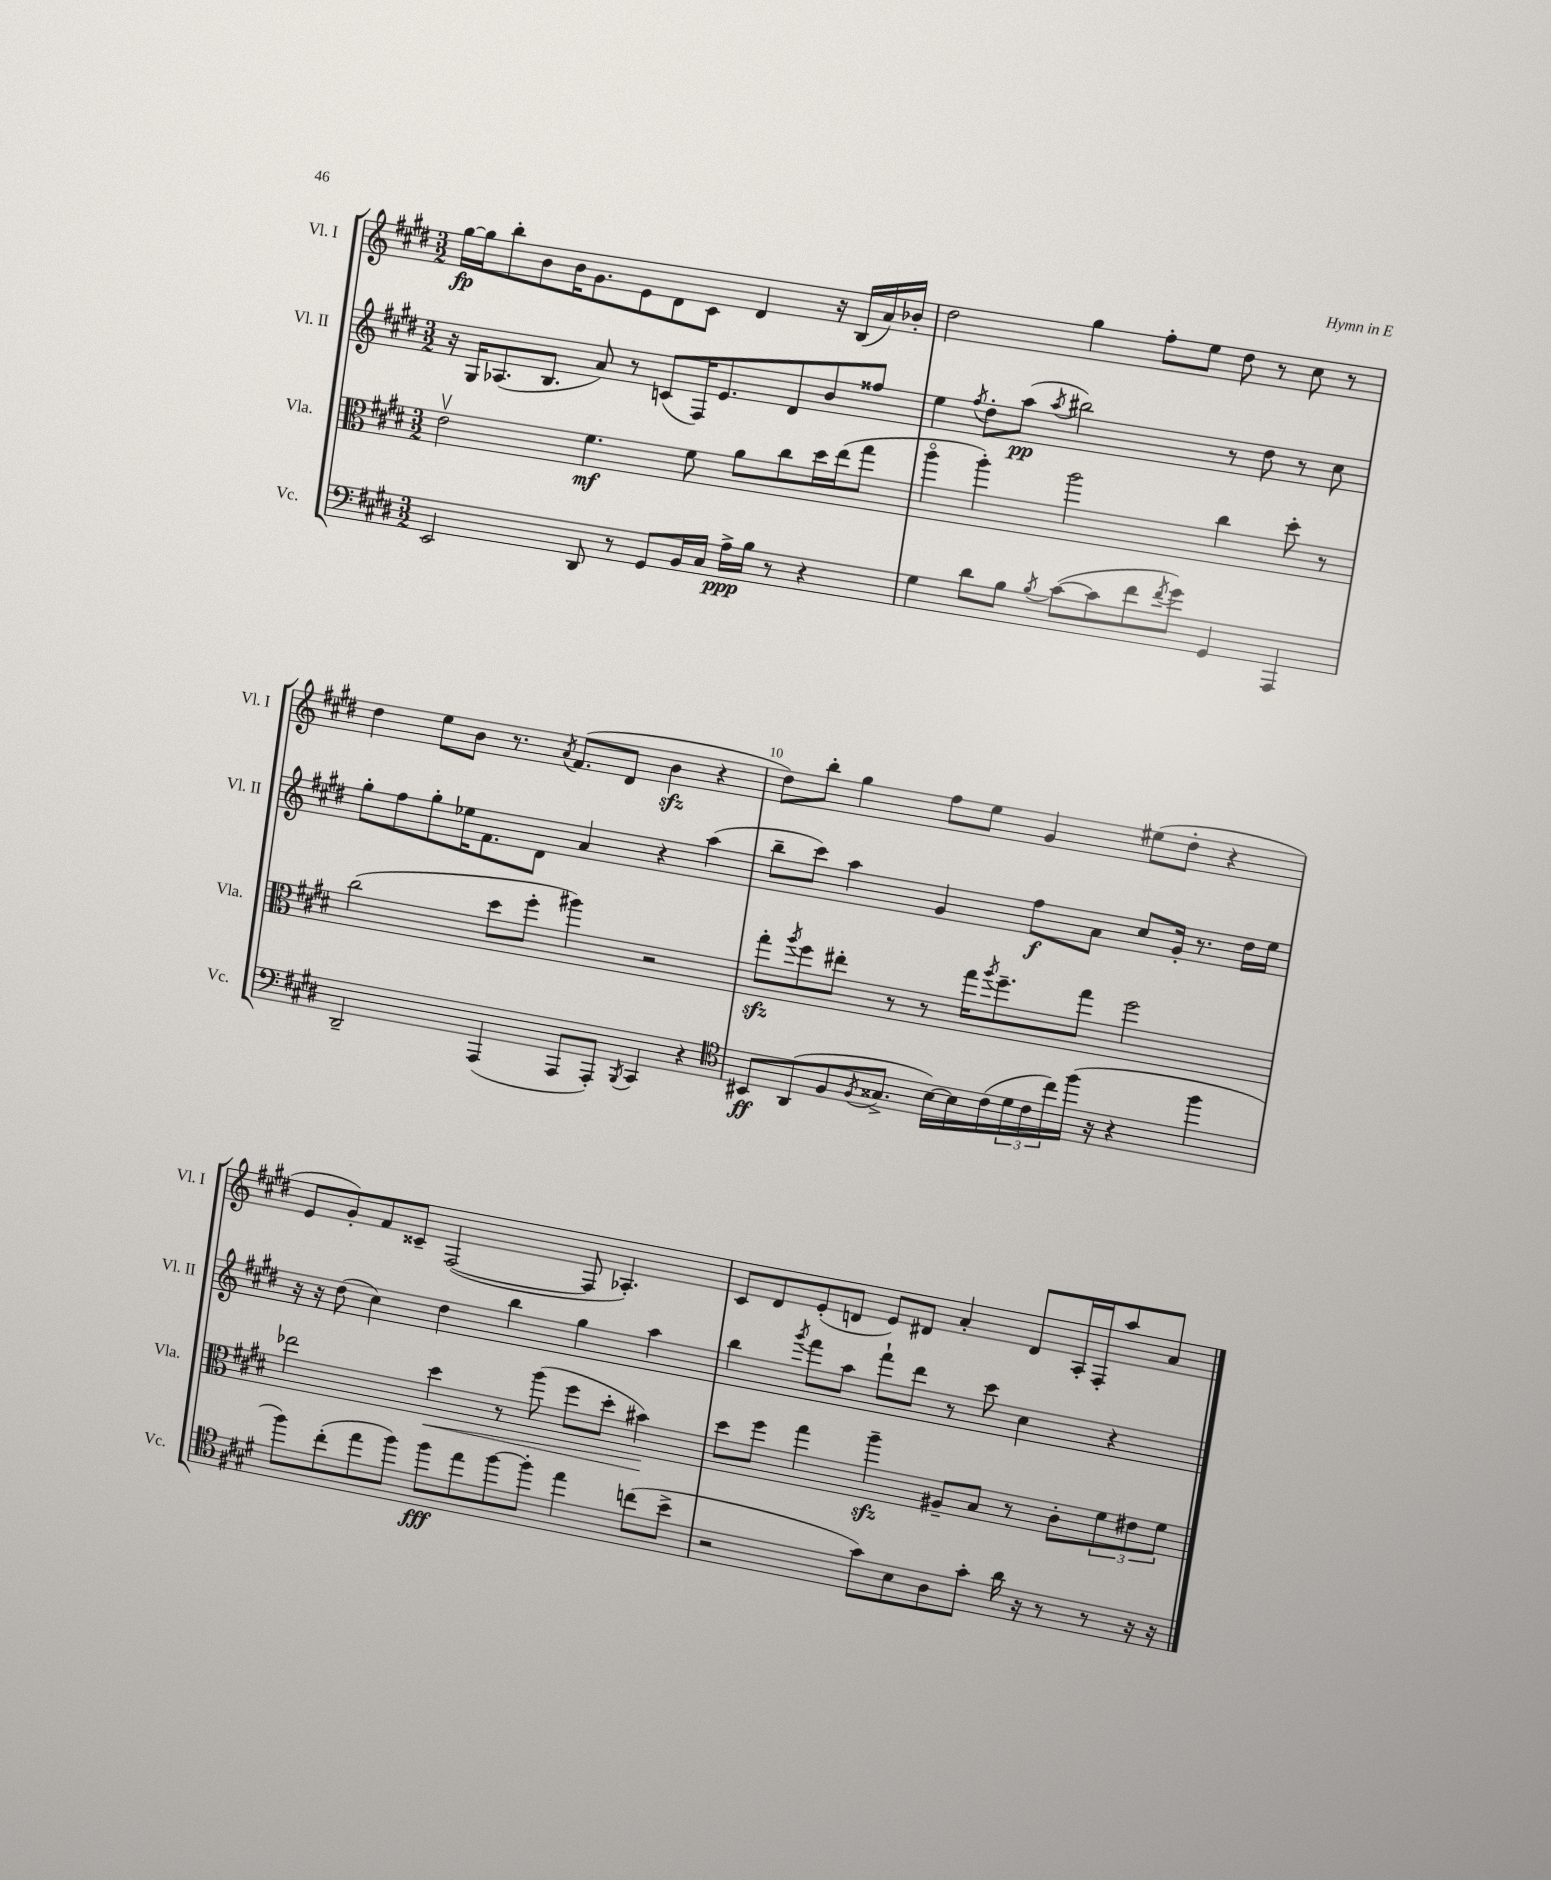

**kern	**dynam	**kern	**dynam	**kern	**dynam	**kern	**dynam
*part4	*part4	*part3	*part3	*part2	*part2	*part1	*part1
*staff4	*staff4	*staff3	*staff3	*staff2	*staff2	*staff1	*staff1
*I"Vc.	*	*I"Vla.	*	*I"Vl. II	*	*I"Vl. I	*
*I'Vc.	*	*I'Vla.	*	*I'Vl. II	*	*I'Vl. I	*
*clefF4	*	*clefC3	*	*clefG2	*	*clefG2	*
*k[f#c#g#d#]	*	*k[f#c#g#d#]	*	*k[f#c#g#d#]	*	*k[f#c#g#d#]	*
*M3/2	*	*M3/2	*	*M3/2	*	*M3/2	*
=7	=7	=7	=7	=7	=7	=7	=7
2EE/	.	2ev\	.	16r	.	[16gg#\LL	fp
.	.	.	.	16G#/KL	.	16gg#\J]	.
.	.	.	.	(8.A-X/	.	8bb'\	.
.	.	.	.	.	.	8b\	.
.	.	.	.	8.B/J	.	.	.
.	.	.	.	.	.	16b\K	.
.	.	.	.	.	.	8.g#\	.
8DD#/	.	4.f#\	mf	8a/)	.	.	.
8r	.	.	.	8r	.	8e\	.
8GG#/L	.	.	.	(8cn/L	.	8d#\	.
16BB/L	.	8f#\	.	16F#/K)	.	8c#\J	.
16C#/JJ	.	.	.	8.e/	.	.	.
16A^\LL	ppp	8a\L	.	.	.	4d#/	.
16B\JJ	.	.	.	.	.	.	.
8r	.	8cc#\	.	8d#/	.	.	.
4r	.	16dd#\L	.	8b/	.	16r	.
.	.	(16ee\J	.	.	.	(16B/LL	.
.	.	8gg#\J	.	8ff##X/J	.	16a/)	.
.	.	.	.	.	.	16b-X'/JJ	.
=8	=8	=8	=8	=8	=8	=8	=8
4G#\	.	4aa\	.	4ee\	.	2dd#\	.
.	.	.	.	8qff#/	.	.	.
8d#\L	.	4aa'\)	.	8dd#'\L	.	.	.
8B\J	.	.	.	(8aa\J	pp	.	.
8qB/	.	.	.	8qaa/	.	.	.
([8c#\L	.	2aa\	.	2bb#X\)	.	4gg#\	.
8c#\]	.	.	.	.	.	.	.
8f#\	.	.	.	.	.	8ff#'\L	.
8qf#/	.	.	.	.	.	.	.
8g#\J)	.	.	.	.	.	8ee\J	.
4GG#/	.	4cc#\	.	8r	.	8dd#\	.
.	.	.	.	8dd#\	.	8r	.
4AAA/	.	8dd#'\	.	8r	.	8cc#\	.
.	.	8r	.	8cc#\	.	8r	.
!!LO:LB:g=z
=9	=9	=9	=9	=9	=9	=9	=9
2DD#~/	.	(2cc#\	.	8gg#'\L	.	4dd#\	.
.	.	.	.	8ff#\	.	.	.
.	.	.	.	8gg#'\	.	8ee\L	.
.	.	.	.	16ee-X\K	.	8b\J	.
.	.	.	.	8.f#\	.	.	.
(4AAA/	.	8dd#\L	.	.	.	8.r	.
.	.	8ff#'\J	.	8d#\J	.	.	.
.	.	.	.	.	.	8qa/	.
.	.	.	.	.	.	(8.f#/L	.
8AAA/L	.	4aa#X\)	.	4a/	.	.	.
8AAA'/J)	.	.	.	.	.	8d#/J	.
8qBBB/	.	.	.	.	.	.	.
4CC#/	.	2r	.	4r	.	4bzz\	.
4r	.	.	.	(4aa\	.	4r	.
=10	=10	=10	=10	=10	=10	=10	=10
*clefC4	*	*	*	*	*	*	*
8BB#X/L	ff	8gg#zz'\L	.	8bb~\L	.	8dd#\L)	.
.	.	8qaa/	.	.	.	.	.
(8AA/	.	8ff#\	.	8ccc#\J)	.	8bb'\J	.
8F#/	.	8ee#X'\J	.	4aa\	.	4gg#\	.
8qF#/	.	.	.	.	.	.	.
8.G##X^/J	.	8r	.	.	.	.	.
.	.	8r	.	4g#/	.	8ff#\L	.
[16B\LL)	.	.	.	.	.	.	.
16B\]	.	16gg#\KL	.	.	.	8ee\J	.
.	.	8qaa/	.	.	.	.	.
(16c#\	.	8.ff#~\	.	.	.	.	.
24d#\	.	.	.	8ff#\L	f	4g#/	.
24c#\	.	.	.	.	.	.	.
24cc#\)	.	.	.	.	.	.	.
(16ff#\JJ	.	8gg#\J	.	8a\J	.	.	.
16r	.	.	.	.	.	.	.
4r	.	2ff#\	.	8cc#/L	.	(8ee#X\L	.
.	.	.	.	16g#'/Jk	.	8dd#'\J	.
.	.	.	.	8.r	.	.	.
4ff#\	.	.	.	.	.	4r	.
.	.	.	.	16dd#\LL	.	.	.
.	.	.	.	16ee\JJ	.	.	.
!!LO:LB:g=z
=11	=11	=11	=11	=11	=11	=11	=11
8ff#\L)	.	2ee-X\	.	16r	.	8e/L	.
.	.	.	.	16r	.	.	.
(8cc#'\	.	.	.	(8dd#\	.	8g#'/)	.
8ee\	.	.	.	4cc#\)	.	8f#/	.
8ff#\J)	.	.	.	.	.	8c##X~/J	.
!	!	!	!LO:HP:b	!	!	!	!
8ff#\L	fff	4dd#\	<	4dd#\	.	([2F#/	.
8ee\	.	.	.	.	.	.	.
[8ff#\	.	8r	.	4bb\	.	.	.
8ff#'\J]	.	(8aa\	.	.	.	.	.
4ee\	.	8ff#\L	.	4gg#\	.	8F#/]	.
.	.	8dd#'\J	.	.	.	4.A-X'/)	.
(8ccn\L	.	4b#X\)	.	4aa\	.	.	.
8b^\J	.	.	.	.	.	.	.
.	.	.	[	.	.	.	.
=12	=12	=12	=12	=12	=12	=12	=12
2r	.	8dd#\L	.	4bb\	.	8c#/L	.
.	.	8ff#\J	.	.	.	8d#/	.
.	.	.	.	8qggg#/	.	.	.
.	.	4gg#\	.	8fff#\L	.	(8e'/	.
.	.	.	.	8aa\J	.	8dn/J	.
8g#\L)	.	4aazz~\	.	8fff#`\L	.	8e/L)	.
8B\	.	.	.	8ddd#\J	.	8d#X/J	.
8A\	.	8A#X~/L	.	8r	.	4a'/	.
8g#'\J	.	8B/J	.	8ccc#\	.	.	.
16a\	.	8r	.	4cc#\	.	8d#/L	.
16r	.	.	.	.	.	.	.
8r	.	8c#'\L	.	.	.	16A'/L	.
.	.	.	.	.	.	16F#'/J	.
8r	.	12f#\	.	4r	.	8aa/	.
.	.	12e#X\	.	.	.	.	.
16r	.	.	.	.	.	8a/J	.
.	.	12f#\J	.	.	.	.	.
16r	.	.	.	.	.	.	.
==	==	==	==	==	==	==	==
*-	*-	*-	*-	*-	*-	*-	*-
